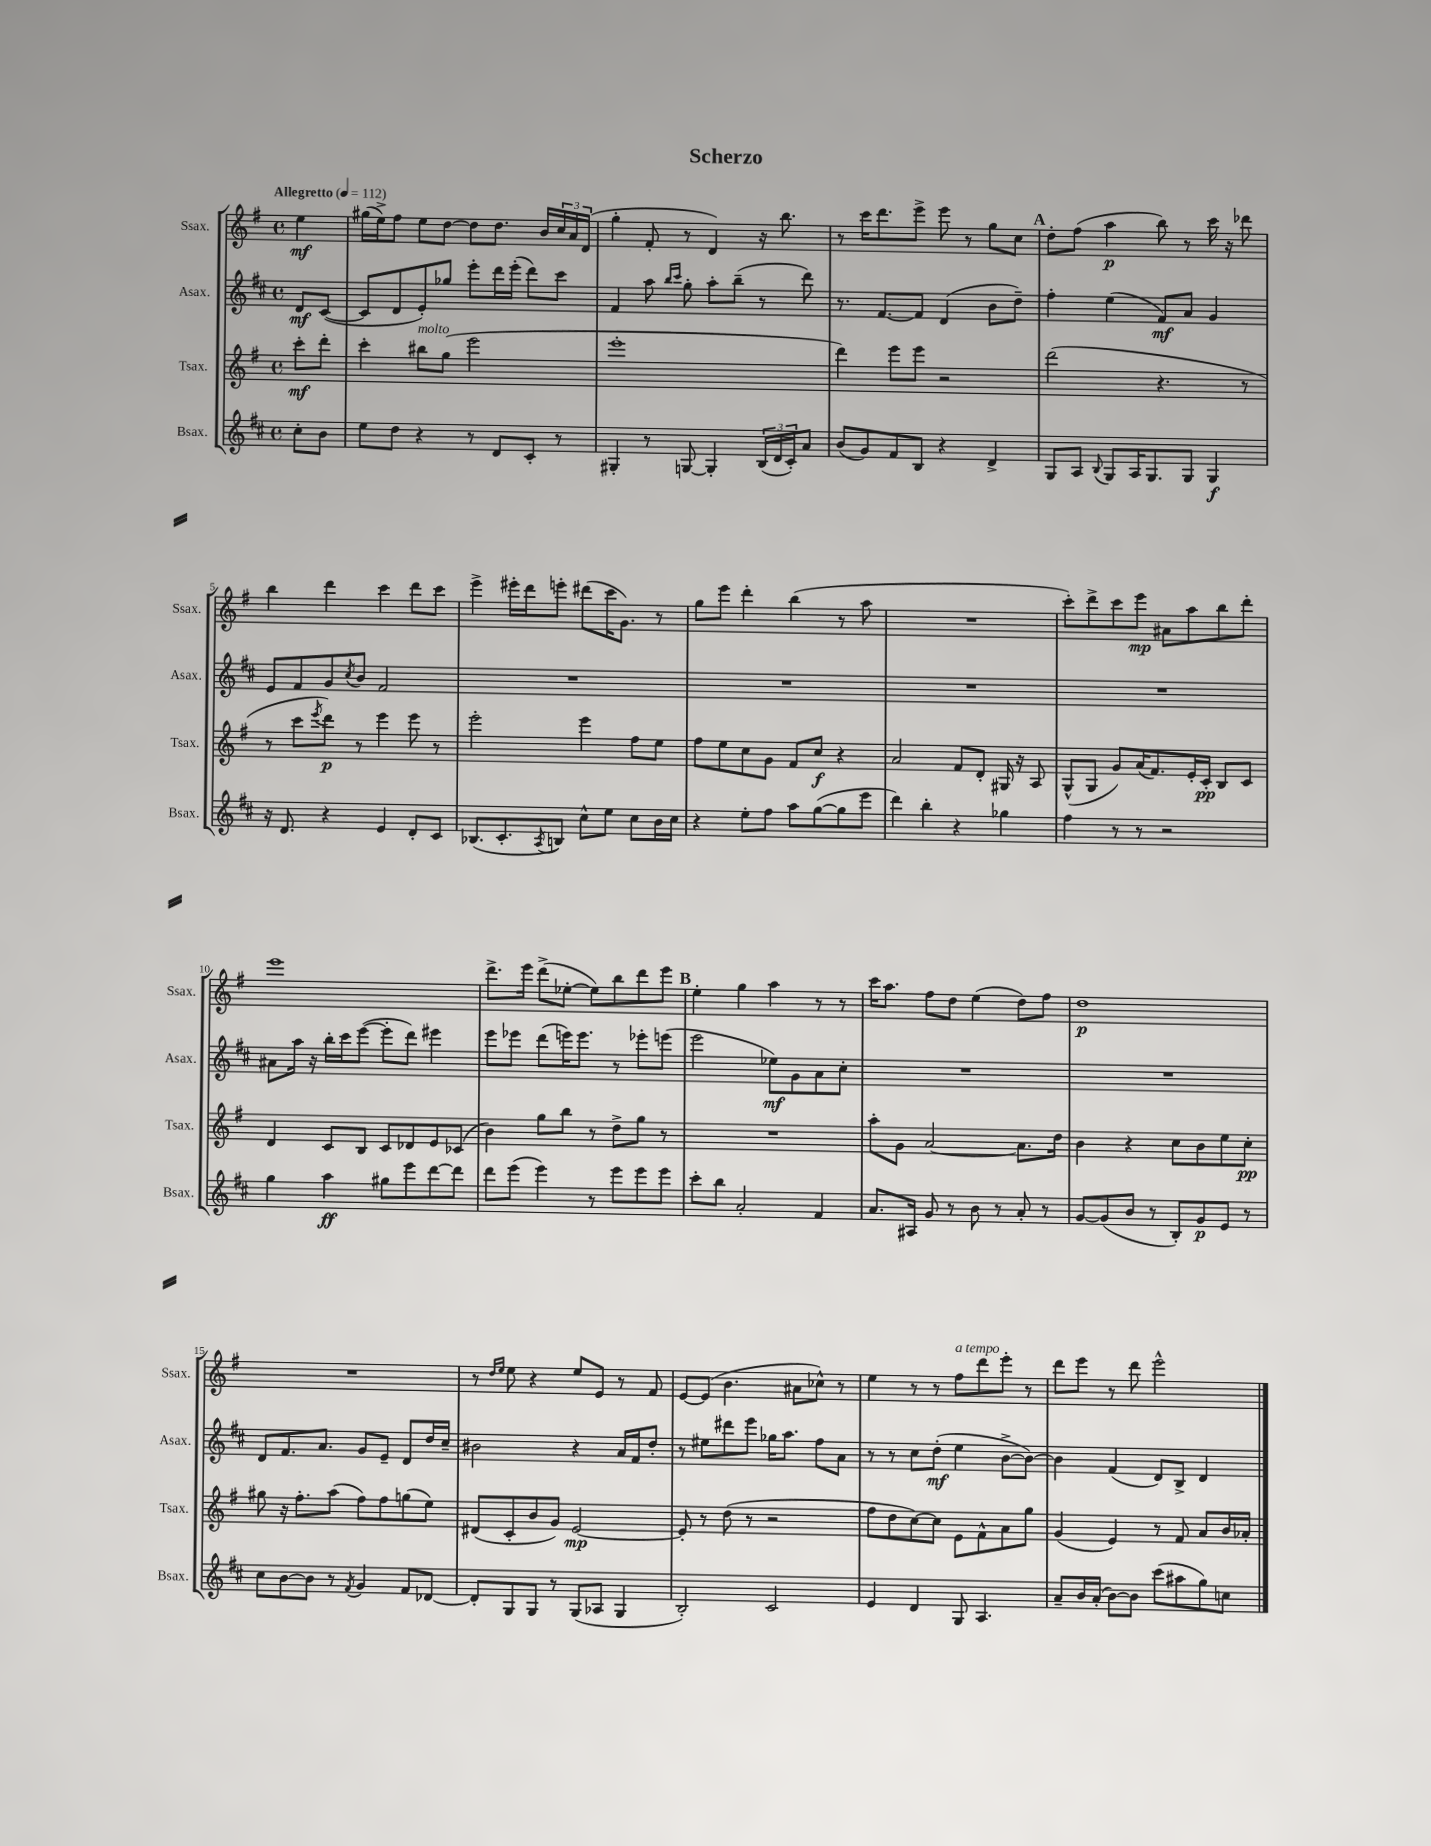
\header { title = "Scherzo" }
<<
\new StaffGroup <<
\new Staff = "s0" \with { instrumentName = "Ssax." shortInstrumentName = "Ssax." } {
    \clef treble \key g \major \defaultTimeSignature \time 4/4 \partial 4 \tempo "Allegretto" 4 = 112
    e''4\mf |
    gis''16( e''16->) fis''8 e''8 d''8~ d''8 d''8. b'16 \tuplet 3/2 { c''16 a'16 d'16( } |
    g''4-. fis'8-. r8 d'4) r16 b''8. |
    r8 c'''16 d'''8. e'''8-> e'''8 r8 g''8 c''8 |
    \mark \markup { \bold "A" } d''8-. fis''8( a''4\p b''8) r8 c'''16 r16 des'''8 |
    b''4 d'''4 c'''4 d'''8 c'''8 |
    e'''4-> eis'''16-. d'''16 e'''8-. dis'''8( c'''16 g'8.) r8 |
    g''8 e'''8 d'''4-. b''4( r8 a''8 |
    R1 |
    c'''8-.) d'''8-> c'''8 e'''8\mp ais'8 a''8 b''8 d'''8-. |
    e'''1 |
    d'''8.-> e'''16 d'''8->( ees''8~-. ees''8) b''8 d'''8 e'''8 |
    \mark \markup { \bold "B" } e''4-. g''4 a''4 r8 r8 |
    c'''16 a''8. fis''8 d''8 e''4( d''8) fis''8 |
    d''1\p |
    R1 |
    r8 \grace { d''16 e''16 } e''8 r4 e''8 e'8 r8 fis'8 |
    e'8~ e'8( b'4. ais'8 ces''8-^) r8 |
    e''4 r8 r8 fis''8^\markup { \italic "a tempo" } d'''8 e'''8-. r8 |
    d'''8 e'''8 r8 d'''8 e'''2-^ \bar "|." |
}
\new Staff = "s1" \with { instrumentName = "Asax." shortInstrumentName = "Asax." } {
    \clef treble \key d \major \defaultTimeSignature \time 4/4 \partial 4
    d'8\mf cis'8~( |
    cis'8 d'8 e'8-.) ges''8 e'''8-. d'''16 e'''16-.( d'''8) cis'''8 |
    fis'4 a''8 \grace { b''16 cis'''16 } g''8-. a''8-. b''8--( r8 d'''8) |
    r8. fis'8.~ fis'8 d'4( b'8 d''8--) |
    \mark \markup { \bold "A" } fis''4-. e''4( fis'8\mf) a'8 g'4 |
    e'8 fis'8 g'8 \acciaccatura { cis''8 } b'8 fis'2 |
    R1 |
    R1 |
    R1 |
    R1 |
    ais'8 a''16 r16 b''16-. cis'''16 e'''8~( e'''8-. d'''8) eis'''4 |
    e'''8 ees'''8 d'''8( e'''16) e'''8. r8 ees'''8-. e'''8( |
    \mark \markup { \bold "B" } e'''2 ees''8\mf) g'8 a'8 cis''8-. |
    R1 |
    R1 |
    d'8 fis'8. a'8. g'8 e'8-- d'8 d''16 cis''16-- |
    bis'2 r4 a'16 fis'16 d''8-. |
    r8 eis''8 dis'''8 e'''8 ges''16 a''8. fis''8 a'8 |
    r8 r8 cis''8 d''8-.\mf( e''4 b'8~-> b'8~) |
    b'4 fis'4( d'8) b8-> d'4 \bar "|." |
}
\new Staff = "s2" \with { instrumentName = "Tsax." shortInstrumentName = "Tsax." } {
    \clef treble \key g \major \defaultTimeSignature \time 4/4 \partial 4
    c'''8-.\mf d'''8-. |
    c'''4-. bis''8^\markup { \italic "molto" } g''8( e'''2 |
    e'''1-. |
    d'''4) e'''8 e'''8 r2 |
    \mark \markup { \bold "A" } d'''2( r4. r8 |
    r8 c'''8 \acciaccatura { e'''8 } d'''8\p) r8 e'''4 e'''8 r8 |
    e'''2-. e'''4 fis''8 e''8 |
    fis''8 e''8 c''8 g'8 fis'8 c''8\f r4 |
    a'2 fis'8 d'8-. gis16 r16 a8 |
    g8-^( g8 g'8) a'16( fis'8.) e'16-. c'16-.\pp b8 c'8 |
    d'4 c'8 b8 c'8 des'8 e'8 ces'8( |
    b'4) g''8 b''8 r8 d''8-> g''8 r8 |
    \mark \markup { \bold "B" } R1 |
    a''8-. g'8 a'2~ a'8. d''16 |
    b'4 r4 c''8 b'8 e''8 c''8-.\pp |
    gis''8 r16 fis''8.-. a''8( fis''8) fis''8 g''8( e''8) |
    dis'8( c'8-. b'8 g'8) e'2~\mp |
    e'8-. r8 d''8( r8 r2 |
    fis''8 d''8 c''8~) c''8 e'8 fis'8-^ a'8 g''8 |
    g'4( e'4) r8 fis'8 a'8 b'16 aes'16-. \bar "|." |
}
\new Staff = "s3" \with { instrumentName = "Bsax." shortInstrumentName = "Bsax." } {
    \clef treble \key d \major \defaultTimeSignature \time 4/4 \partial 4
    cis''8-. b'8 |
    e''8 d''8 r4 r8 d'8 cis'8-. r8 |
    gis4-. r8 g8~ g4-. \tuplet 3/2 { b16( d'16 cis'16-.) } a'8 |
    b'8( g'8) fis'8 b8 r4 d'4-> |
    \mark \markup { \bold "A" } g8 a8 \appoggiatura { b8 } g8 a16 g8. g8 g4\f |
    r16 d'8. r4 e'4 d'8-. cis'8 |
    bes8.( cis'8.-. \acciaccatura { a8 } b8) cis''8-^ e''8 cis''8 b'16 cis''16 |
    r4 e''8-. fis''8 a''8 g''8~( g''8 e'''8 |
    d'''4) b''4-. r4 ges''4 |
    fis''4 r8 r8 r2 |
    g''4 a''4\ff gis''8 e'''8 d'''8~ d'''8 |
    d'''8 e'''8( e'''4) r8 e'''8 e'''8 e'''8 |
    \mark \markup { \bold "B" } cis'''8-. b''8 a'2-. fis'4 |
    a'8. ais16 g'8 r8 b'8 r8 a'8-. r8 |
    g'8~ g'8( b'8 r8 b8-.) g'8\p e'8 r8 |
    cis''8 b'8~ b'8 r8 \acciaccatura { fis'8 } g'4 fis'8 des'8~ |
    des'8-. g8 g8 r8 g8( aes8 g4 |
    b2-.) cis'2 |
    e'4 d'4 g8 a4. |
    a'8-- b'16 a'16-.( b'8~) b'8 cis'''8( ais''8 g''8) c''8 \bar "|." |
}
>>
>>
